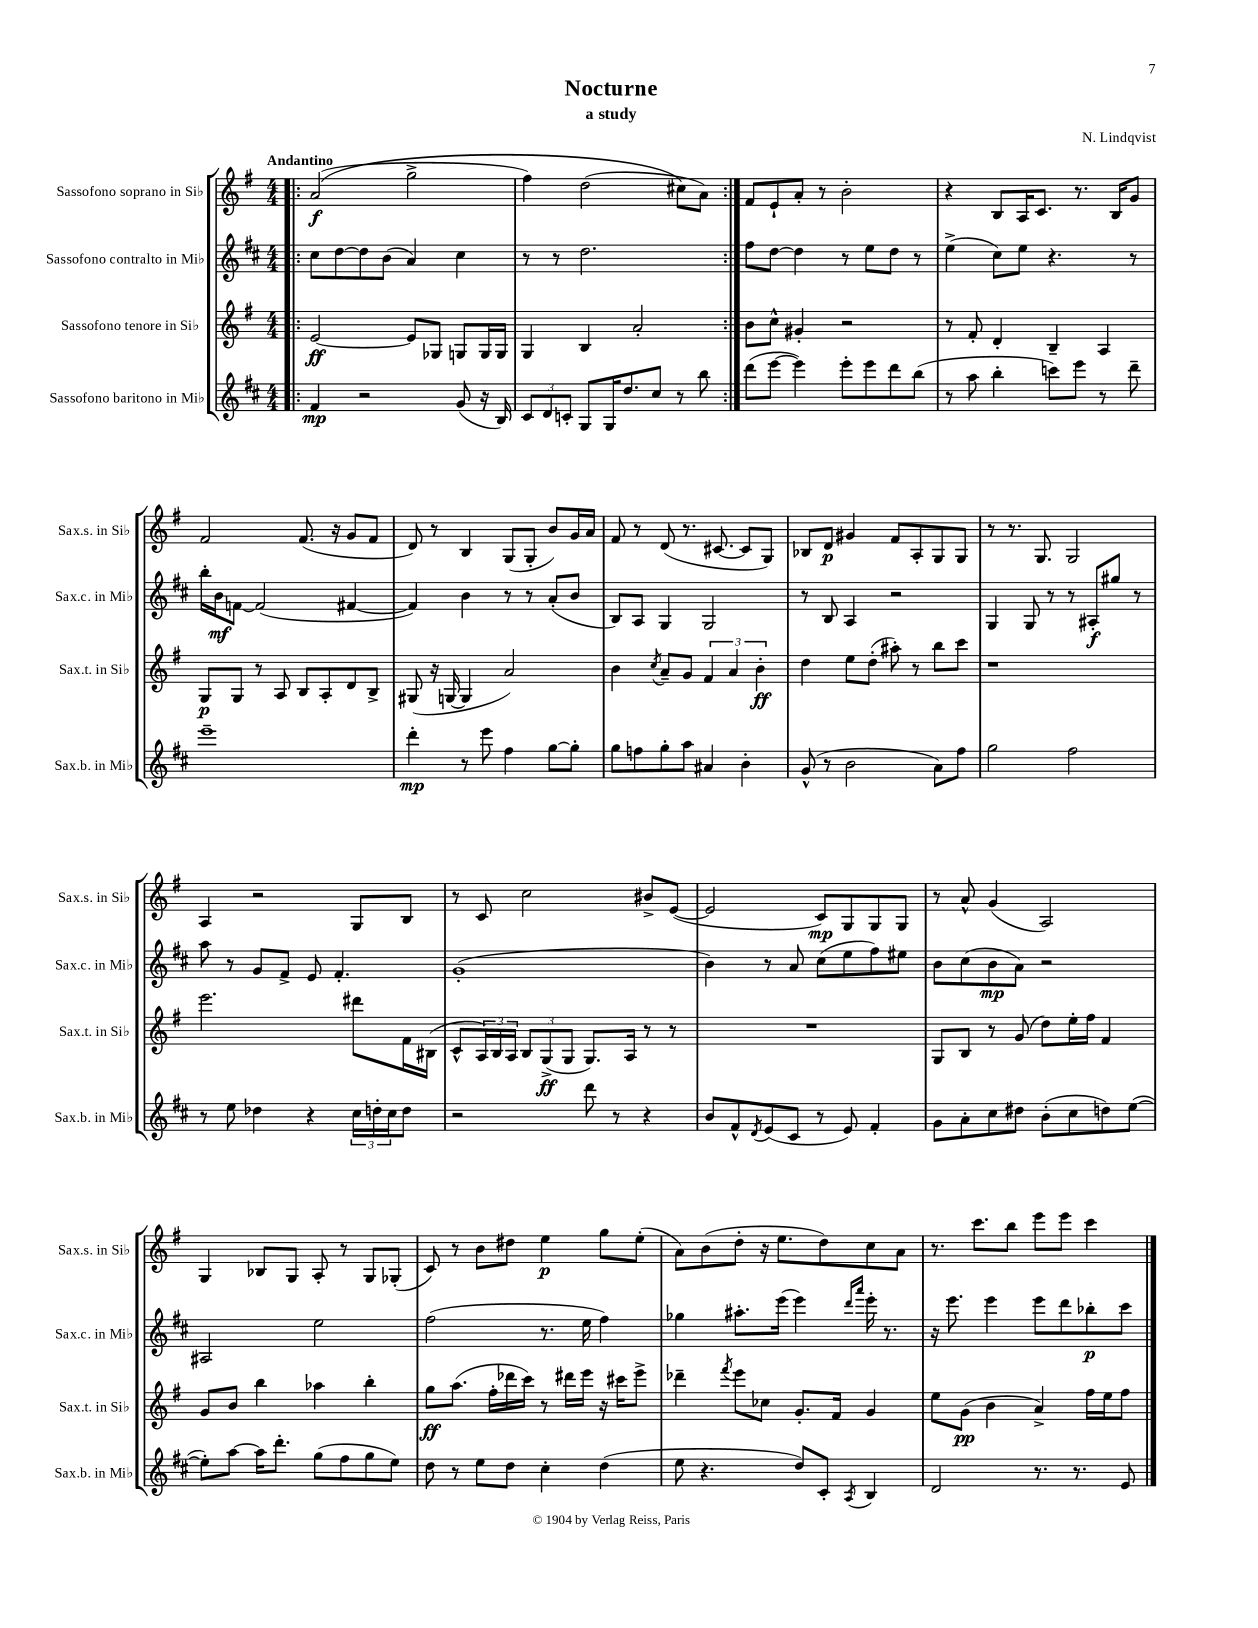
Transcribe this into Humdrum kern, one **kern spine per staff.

**kern	**dynam	**kern	**dynam	**kern	**dynam	**kern	**dynam
*part4	*part4	*part3	*part3	*part2	*part2	*part1	*part1
*staff4	*staff4	*staff3	*staff3	*staff2	*staff2	*staff1	*staff1
*I"Sassofono baritono in Mi♭	*	*I"Sassofono tenore in Si♭	*	*I"Sassofono contralto in Mi♭	*	*I"Sassofono soprano in Si♭	*
*I'Sax.b. in Mi♭	*	*I'Sax.t. in Si♭	*	*I'Sax.c. in Mi♭	*	*I'Sax.s. in Si♭	*
*clefG2	*	*clefG2	*	*clefG2	*	*clefG2	*
*k[f#c#]	*	*k[f#]	*	*k[f#c#]	*	*k[f#]	*
*M4/4	*	*M4/4	*	*M4/4	*	*M4/4	*
=1!|:	=1!|:	=1!|:	=1!|:	=1!|:	=1!|:	=1!|:	=1!|:
!	!	!	!	!	!	!LO:TX:a:B:t=Andantino	!
4f#/	mp	[2e/	ff	8cc#\L	.	((2a/	f
.	.	.	.	[8dd\	.	.	.
2r	.	.	.	8dd\]	.	.	.
.	.	.	.	(8b\J	.	.	.
.	.	8e/L]	.	4a/)	.	2gg^\	.
.	.	8G-X/J	.	.	.	.	.
(8g/	.	8Gn/L	.	4cc#\	.	.	.
16r	.	16G/L	.	.	.	.	.
16B/)	.	16G/JJ	.	.	.	.	.
=2	=2	=2	=2	=2	=2	=2	=2
12c#/L	.	4G/	.	8r	.	4ff#\)	.
12d/	.	.	.	.	.	.	.
.	.	.	.	8r	.	.	.
12cn'/J	.	.	.	.	.	.	.
8G/L	.	4B/	.	2.dd\	.	(2dd\	.
16G/K	.	.	.	.	.	.	.
8.dd/	.	.	.	.	.	.	.
.	.	2a'/	.	.	.	.	.
8cc#/J	.	.	.	.	.	.	.
8r	.	.	.	.	.	8cc#X\L)	.
8bb\	.	.	.	.	.	8a\J)	.
=3:|!	=3:|!	=3:|!	=3:|!	=3:|!	=3:|!	=3:|!	=3:|!
(8ddd\L	.	8b\L	.	8ff#\L	.	8f#/L	.
[8eee\J	.	8cc^^\J	.	[8dd\J	.	8e`/	.
4eee\])	.	4g#X'/	.	4dd\]	.	8a'/J	.
.	.	.	.	.	.	8r	.
8eee'\L	.	2r	.	8r	.	2b'\	.
8eee\	.	.	.	8ee\L	.	.	.
8ddd\	.	.	.	8dd\J	.	.	.
(8bb\J	.	.	.	8r	.	.	.
=4	=4	=4	=4	=4	=4	=4	=4
8r	.	8r	.	(4ee^\	.	4r	.
8aa\	.	8f#'/	.	.	.	.	.
4bb'\	.	4d'/	.	8cc#\L)	.	8B/L	.
.	.	.	.	8ee\J	.	16A/K	.
.	.	.	.	.	.	8.c/J	.
8cccn\L)	.	4B~/	.	4.r	.	.	.
8eee\J	.	.	.	.	.	8.r	.
8r	.	4A/	.	.	.	.	.
.	.	.	.	.	.	16B/KL	.
8ddd~\	.	.	.	8r	.	8g/J	.
!!LO:LB:g=z
=5	=5	=5	=5	=5	=5	=5	=5
1eee~	.	8G/L	p	16bb'\LL	.	2f#/	.
.	.	.	.	16b\J	mf	.	.
.	.	8G/J	.	[8fn\J	.	.	.
.	.	8r	.	(2f/]	.	.	.
.	.	8A/	.	.	.	.	.
.	.	8B/L	.	.	.	(8.f#/	.
.	.	8A'/	.	.	.	.	.
.	.	.	.	.	.	16r	.
.	.	8d/	.	[4f#X/	.	8g/L	.
.	.	8B^/J	.	.	.	8f#/J	.
=6	=6	=6	=6	=6	=6	=6	=6
4ddd'\	mp	(8G#X/	.	4f#/])	.	8d/)	.
.	.	16r	.	.	.	8r	.
.	.	[16Gn/	.	.	.	.	.
8r	.	4G/]	.	4b\	.	4B/	.
8eee\	.	.	.	.	.	.	.
4ff#\	.	2a/)	.	8r	.	(8G/L	.
.	.	.	.	8r	.	8G'/J	.
[8gg\L	.	.	.	(8a'/L	.	8b/L)	.
8gg'\J]	.	.	.	8b/J	.	16g/L	.
.	.	.	.	.	.	16a/JJ	.
=7	=7	=7	=7	=7	=7	=7	=7
8gg\L	.	4b\	.	8B/L)	.	8f#/	.
8ffn\	.	.	.	8A/J	.	8r	.
.	.	8qcc/	.	.	.	.	.
8gg'\	.	8a~/L	.	4G/	.	(8d/	.
8aa\J	.	8g/J	.	.	.	8.r	.
4a#X/	.	6f#/	.	2G/	.	.	.
.	.	.	.	.	.	[8.c#X/	.
.	.	6a/	.	.	.	.	.
4b'\	.	.	.	.	.	8c#/L]	.
.	.	6b'\	ff	.	.	.	.
.	.	.	.	.	.	8G/J)	.
=8	=8	=8	=8	=8	=8	=8	=8
(8g^^/	.	4dd\	.	8r	.	8B-X/L	.
8r	.	.	.	8B/	.	8d/J	p
2b\	.	8ee\L	.	4A/	.	4g#X/	.
.	.	(8dd'\J	.	.	.	.	.
.	.	8aa#X'\)	.	2r	.	8f#/L	.
.	.	8r	.	.	.	8A'/	.
8a\L)	.	8bb\L	.	.	.	8G/	.
8ff#\J	.	8ccc\J	.	.	.	8G/J	.
=9	=9	=9	=9	=9	=9	=9	=9
2gg\	.	1r	.	4G/	.	8r	.
.	.	.	.	.	.	8.r	.
.	.	.	.	8G/	.	.	.
.	.	.	.	.	.	8.G/	.
.	.	.	.	8r	.	.	.
2ff#\	.	.	.	8r	.	2G/	.
.	.	.	.	8A#X'/L	f	.	.
.	.	.	.	8gg#X/J	.	.	.
.	.	.	.	8r	.	.	.
!!LO:LB:g=z
=10	=10	=10	=10	=10	=10	=10	=10
8r	.	2.eee\	.	8aa\	.	4A/	.
8ee\	.	.	.	8r	.	.	.
4dd-X\	.	.	.	8g/L	.	2r	.
.	.	.	.	8f#^/J	.	.	.
4r	.	.	.	8e/	.	.	.
.	.	.	.	4.f#'/	.	.	.
24cc#\LL	.	8ddd#X\L	.	.	.	8G/L	.
24ddn'\	.	.	.	.	.	.	.
24cc#\J	.	.	.	.	.	.	.
8dd\J	.	16f#\L	.	.	.	8B/J	.
.	.	(16B#X\JJ	.	.	.	.	.
=11	=11	=11	=11	=11	=11	=11	=11
2r	.	8c^^/L	.	(1g'	.	8r	.
.	.	24A/L)	.	.	.	8c/	.
.	.	24B/	.	.	.	.	.
.	.	24A/JJ	.	.	.	.	.
.	.	12B/L	.	.	.	2cc\	.
.	.	(12G^/	ff	.	.	.	.
.	.	12G/J	.	.	.	.	.
8ddd\	.	8.G/L)	.	.	.	.	.
8r	.	.	.	.	.	.	.
.	.	16A/Jk	.	.	.	.	.
4r	.	8r	.	.	.	8b#X^/L	.
.	.	8r	.	.	.	([8e/J	.
=12	=12	=12	=12	=12	=12	=12	=12
8b/L	.	1r	.	4b\)	.	2e/]	.
8f#^^/	.	.	.	.	.	.	.
8qd/	.	.	.	.	.	.	.
(8e/	.	.	.	8r	.	.	.
8c#/J	.	.	.	8a/	.	.	.
8r	.	.	.	(8cc#\L	.	8c/L)	mp
8e/)	.	.	.	8ee\	.	8G/	.
4f#'/	.	.	.	8ff#\)	.	8G/	.
.	.	.	.	8ee#X\J	.	8G/J	.
=13	=13	=13	=13	=13	=13	=13	=13
8g\L	.	8G/L	.	8b\L	.	8r	.
8a'\	.	8B/J	.	(8cc#\	.	8a^^/	.
8cc#\	.	8r	.	8b\	mp	(4g/	.
8dd#X\J	.	(8g/	.	8a\J)	.	.	.
(8b'\L	.	8dd\L)	.	2r	.	2A/)	.
8cc#\	.	16ee'\L	.	.	.	.	.
.	.	16ff#\JJ	.	.	.	.	.
8ddn\)	.	4f#/	.	.	.	.	.
([8ee\J	.	.	.	.	.	.	.
!!LO:LB:g=z
=14	=14	=14	=14	=14	=14	=14	=14
8ee'\L])	.	8g/L	.	2A#X/	.	4G/	.
[8aa\J	.	8b/J	.	.	.	.	.
16aa\KL]	.	4bb\	.	.	.	8B-X/L	.
8.ddd'\J	.	.	.	.	.	.	.
.	.	.	.	.	.	8G/J	.
(8gg\L	.	4aa-X\	.	2ee\	.	8A'/	.
8ff#\	.	.	.	.	.	8r	.
8gg\	.	4bb'\	.	.	.	8G/L	.
8ee\J)	.	.	.	.	.	(8G-X'/J	.
=15	=15	=15	=15	=15	=15	=15	=15
8dd\	.	8gg\L	ff	(2ff#\	.	8c/)	.
8r	.	(8.aa\J	.	.	.	8r	.
8ee\L	.	.	.	.	.	8b\L	.
.	.	16ff#'\LL	.	.	.	.	.
8dd\J	.	16ddd-X\	.	.	.	8dd#X\J	.
.	.	16ccc\JJ)	.	.	.	.	.
4cc#'\	.	8r	.	8.r	.	4ee\	p
.	.	16ddd#X\LL	.	.	.	.	.
.	.	16eee\JJ	.	16ee\	.	.	.
(4dd\	.	16r	.	4ff#\)	.	8gg\L	.
.	.	16ccc#X\KL	.	.	.	.	.
.	.	8eee^\J	.	.	.	(8ee'\J	.
=16	=16	=16	=16	=16	=16	=16	=16
8ee\	.	4ddd-X~\	.	4gg-X\	.	8a\L)	.
4.r	.	.	.	.	.	(8b\	.
.	.	8qfff#/	.	.	.	.	.
.	.	8eee\L	.	8.aa#X'\L	.	8dd'\J	.
.	.	8cc-X\J	.	.	.	16r	.
.	.	.	.	(16eee\Jk	.	8.ee\L	.
8dd/L)	.	8.g'/L	.	4eee\)	.	.	.
8c#'/J	.	.	.	.	.	8dd\)	.
.	.	16f#/Jk	.	.	.	.	.
.	.	.	.	16qqddd/LL	.	.	.
8qA/	.	.	.	16qqaaa/JJ	.	.	.
4B/	.	4g/	.	16eee'\	.	8cc\	.
.	.	.	.	8.r	.	.	.
.	.	.	.	.	.	8a\J	.
=17	=17	=17	=17	=17	=17	=17	=17
2d/	.	8ee\L	.	16r	.	8.r	.
.	.	.	.	8.eee\	.	.	.
.	.	(8g\J	pp	.	.	.	.
.	.	.	.	.	.	8.ccc\L	.
.	.	4b\	.	4eee\	.	.	.
.	.	.	.	.	.	8bb\J	.
8.r	.	4a^/)	.	8eee\L	.	8eee\L	.
.	.	.	.	8ddd\	.	8eee\J	.
8.r	.	.	.	.	.	.	.
.	.	16ff#\LL	.	8bb-X'\	p	4ccc\	.
.	.	16ee\J	.	.	.	.	.
8e/	.	8ff#\J	.	8ccc#\J	.	.	.
==	==	==	==	==	==	==	==
*-	*-	*-	*-	*-	*-	*-	*-
